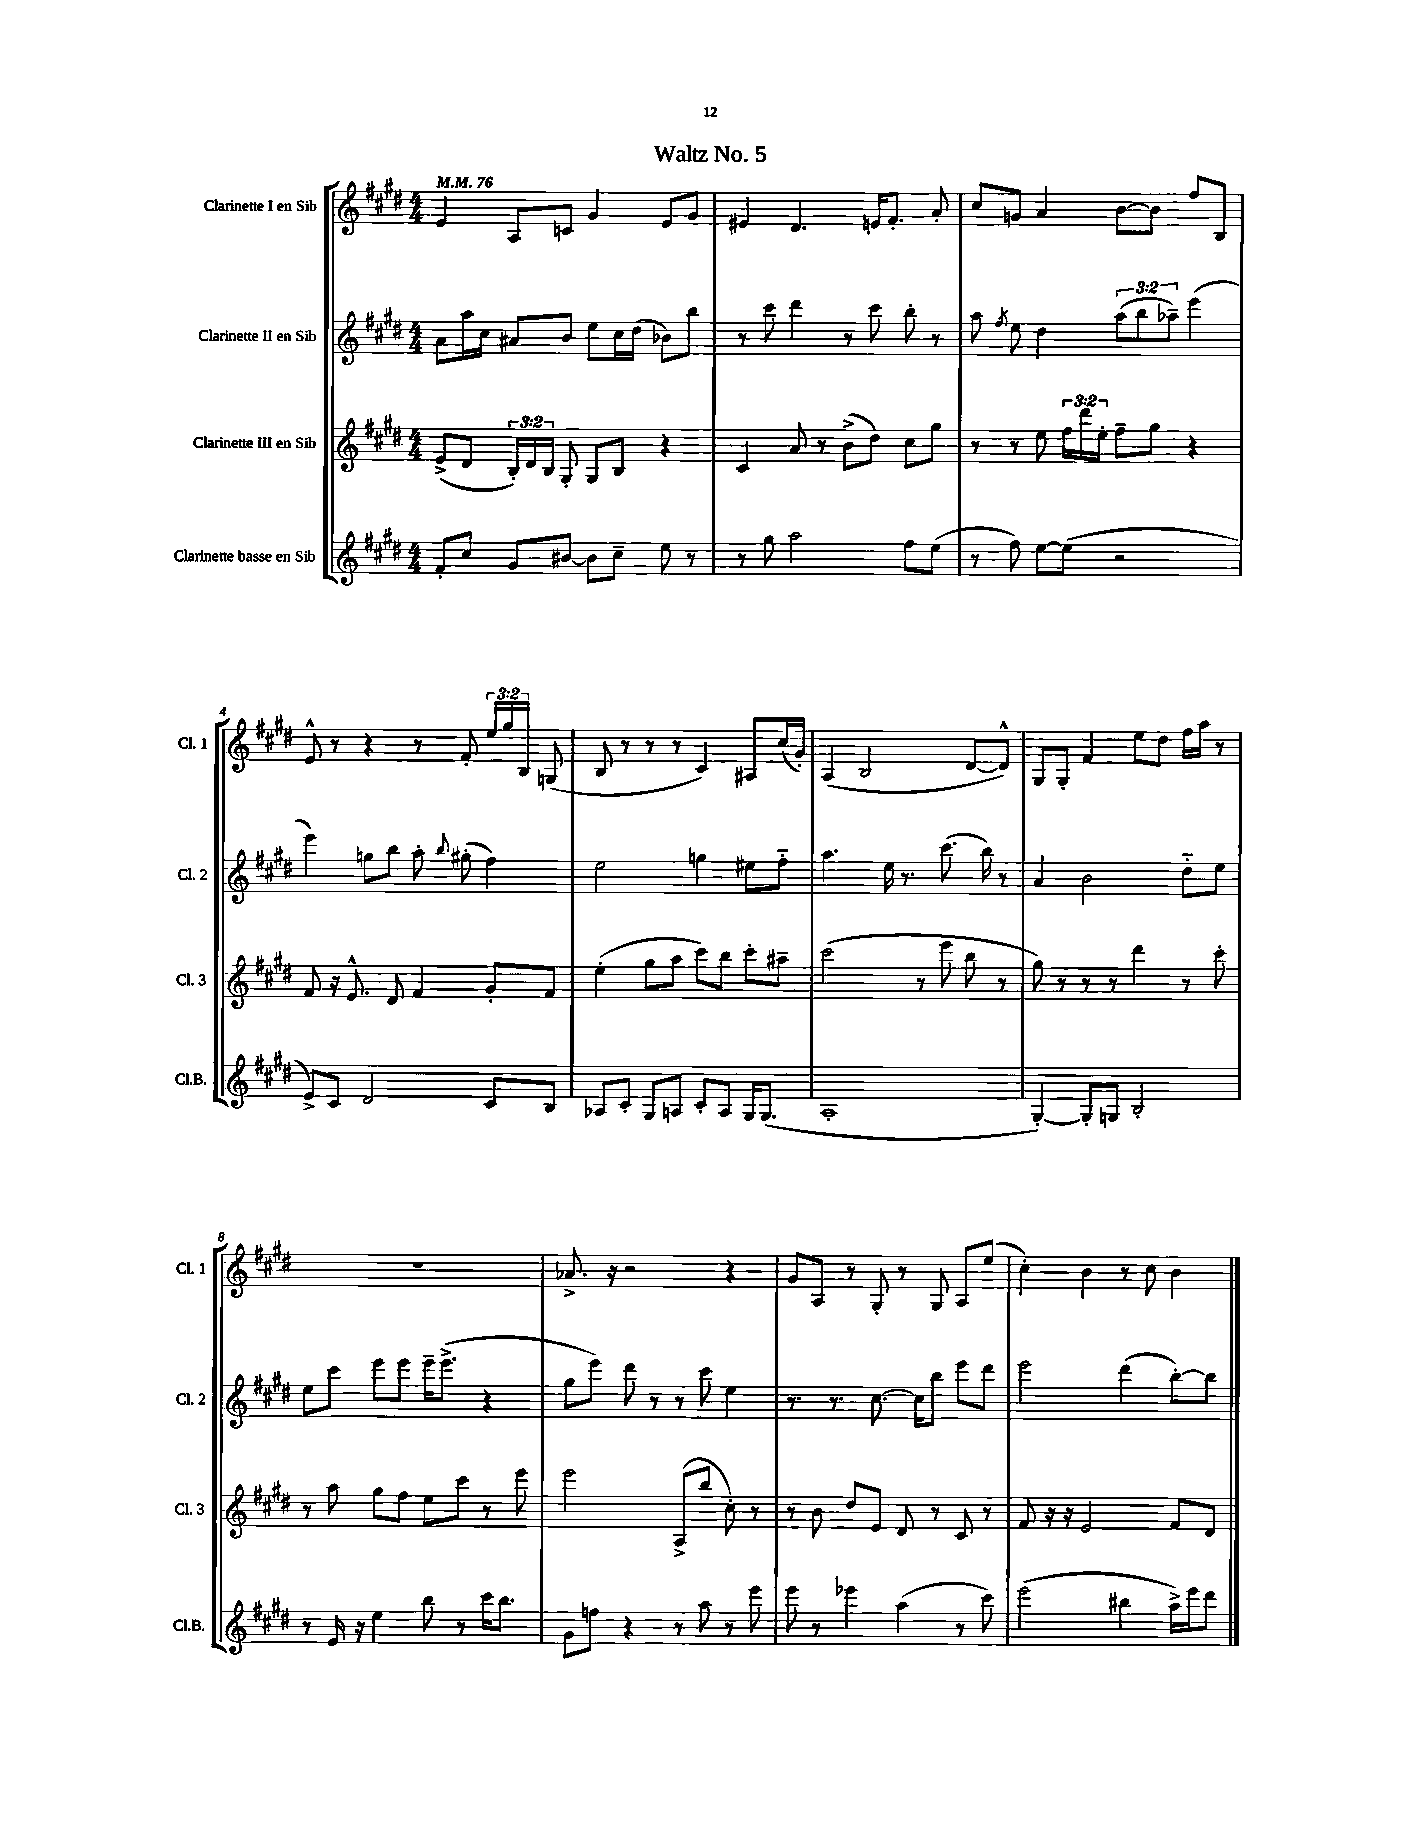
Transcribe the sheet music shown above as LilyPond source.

\header { title = "Waltz No. 5" }
<<
\new StaffGroup <<
\new Staff = "s0" \with { instrumentName = "Clarinette I en Sib" shortInstrumentName = "Cl. 1" } {
    \clef treble \key e \major \numericTimeSignature \time 4/4 \override Staff.TupletNumber.text = #tuplet-number::calc-fraction-text \tempo 4 = 76
    \autoBeamOff e'4 a8[ c'8] gis'4 e'8[ gis'8] |
    eis'4 dis'4. e'16[ fis'8.]-. a'8-. |
    cis''8[ g'8] a'4 b'8[~ b'8] fis''8[ b8] |
    e'8-^ r8 r4 r8 fis'8-. \tuplet 3/2 { e''16[ gis''16 b16] } g8( |
    b8 r8 r8 r8 cis'4) ais8[ cis''16( gis'16]-.) |
    a4( b2 dis'8[~ dis'8]-^) |
    gis8[ gis8]-. fis'4 e''8[ dis''8] fis''16[ a''16] r8 |
    R1 |
    aes'8.-> r16 r2 r4 |
    gis'8[ a8] r8 gis8-. r8 gis8 a8[ e''8]( |
    cis''4-.) b'4 r8 cis''8 b'4 \bar "|." |
}
\new Staff = "s1" \with { instrumentName = "Clarinette II en Sib" shortInstrumentName = "Cl. 2" } {
    \clef treble \key e \major \numericTimeSignature \time 4/4 \override Staff.TupletNumber.text = #tuplet-number::calc-fraction-text
    \autoBeamOff a'8[ a''16 cis''16] ais'8[ b'8] e''8[ cis''16 dis''16]( bes'8[) b''8] |
    r8 cis'''8 dis'''4 r8 cis'''8 b''8-. r8 |
    a''8 \acciaccatura { fis''8 } e''8 dis''4 \tuplet 3/2 { a''8[( b''8 aes''8]--) } e'''4( |
    e'''4) g''8[ b''8] a''8-. \appoggiatura { b''8 } gis''8-.( fis''4) |
    e''2 g''4 eis''8[ fis''8]-_ |
    a''4. e''16 r8. cis'''8.( b''16) r8 |
    a'4 b'2 dis''8[-_ e''8] |
    e''8[ cis'''8] e'''8[ e'''8] e'''16[-- e'''8.]->( r4 |
    gis''8[ e'''8]) dis'''8 r8 r8 cis'''8 e''4 |
    r8. r8. cis''8.~ cis''16[ b''8] e'''8[ dis'''8] |
    e'''2 dis'''4( b''8[~-.) b''8] \bar "|." |
}
\new Staff = "s2" \with { instrumentName = "Clarinette III en Sib" shortInstrumentName = "Cl. 3" } {
    \clef treble \key e \major \numericTimeSignature \time 4/4 \override Staff.TupletNumber.text = #tuplet-number::calc-fraction-text
    \autoBeamOff e'8[->( dis'8] \tuplet 3/2 { b16[-.) dis'16 b16] } gis8-. gis8[ b8] r4 |
    cis'4 a'8 r8 b'8[->( dis''8]) cis''8[ gis''8] |
    r8 r8 e''8 \tuplet 3/2 { fis''16[ dis'''16 e''16]-. } fis''8[-- gis''8] r4 |
    fis'8 r16 e'8.-^ dis'8 fis'4 gis'8[-. fis'8] |
    e''4-.( gis''8[ a''8] cis'''8[) b''8] cis'''8[-. ais''8]-- |
    cis'''2( r8 e'''8 b''8 r8 |
    gis''8) r8 r8 r8 dis'''4 r8 cis'''8-. |
    r8 a''8 gis''8[ fis''8] e''8[ cis'''8] r8 e'''8 |
    e'''2 a8[->( b''8] cis''8-.) r8 |
    r8 b'8 dis''8[ e'8] dis'8 r8 cis'8 r8 |
    fis'8 r16 r16 e'2 fis'8[ dis'8] \bar "|." |
}
\new Staff = "s3" \with { instrumentName = "Clarinette basse en Sib" shortInstrumentName = "Cl.B." } {
    \clef treble \key e \major \numericTimeSignature \time 4/4
    \autoBeamOff fis'8[-. cis''8] gis'8[ bis'8]~ bis'8[ cis''8]-- e''8 r8 |
    r8 gis''8 a''2 fis''8[ e''8]( |
    r8 fis''8) e''8[~ e''8]( r2 |
    e'8[->) cis'8] dis'2 cis'8[ b8] |
    aes8[ cis'8]-. gis8[ a8] cis'8[-. a8] gis16[ gis8.]( |
    a1-. |
    gis4~-.) gis8[-. g8] b2-. |
    r8 e'16 r16 e''4 b''8 r8 cis'''16[ b''8.] |
    gis'8[ f''8] r4 r8 a''8 r8 e'''8 |
    e'''8 r8 ees'''4 a''4( r8 cis'''8) |
    e'''2( bis''4 a''16[->) e'''16 dis'''8] \bar "|." |
}
>>
>>
